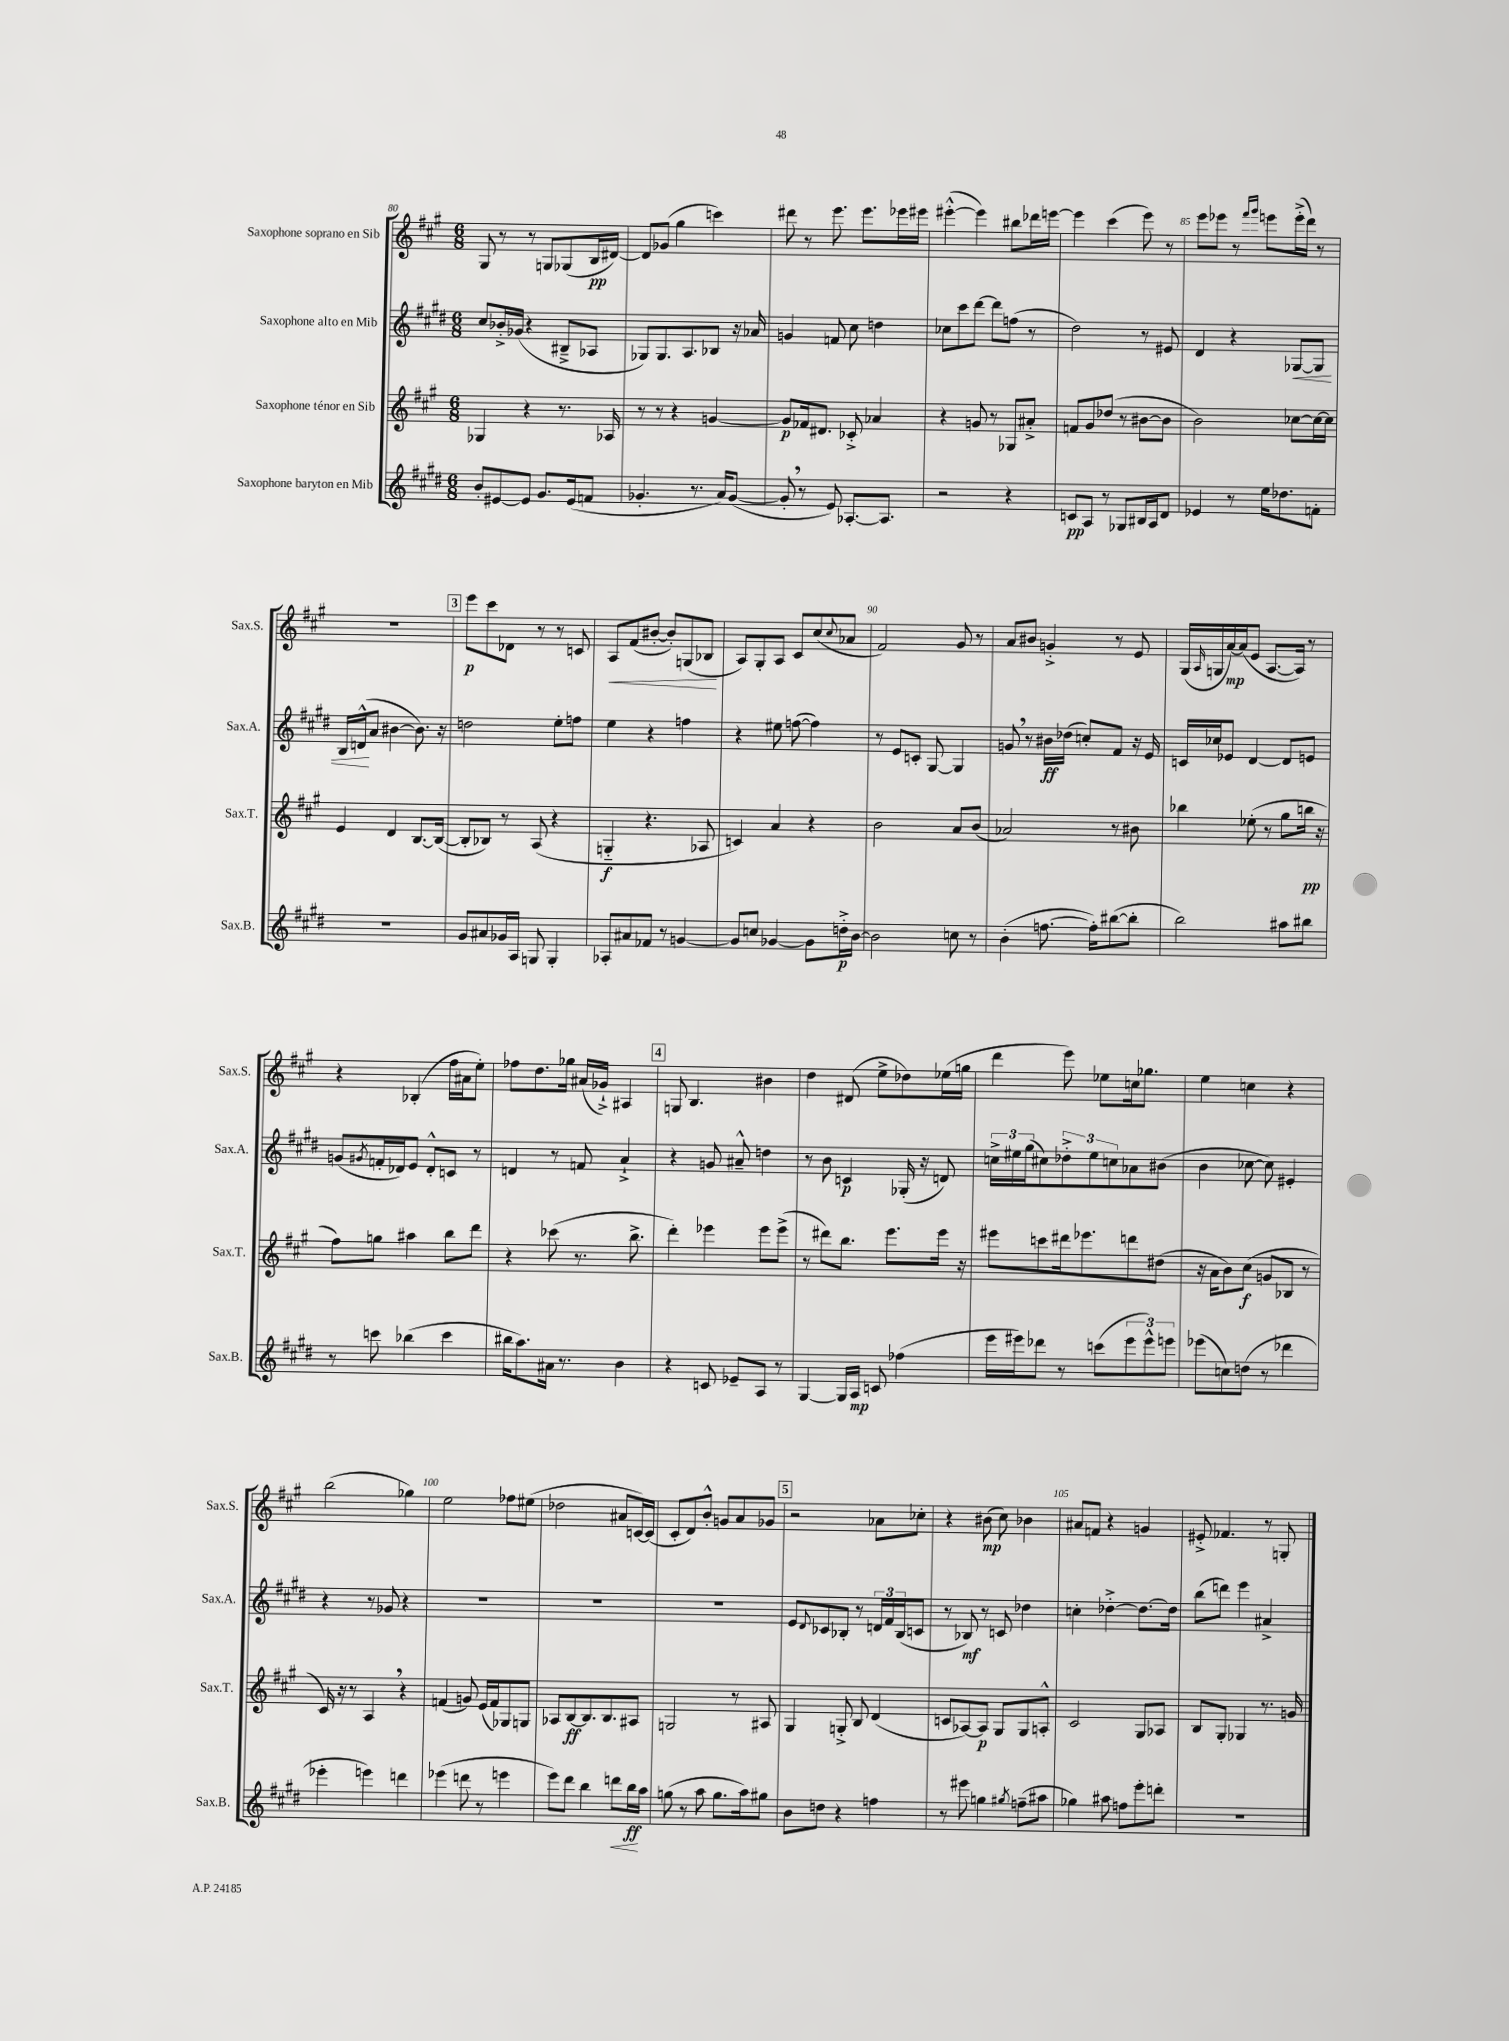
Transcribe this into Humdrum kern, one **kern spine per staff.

**kern	**kern	**kern	**kern
*staff4	*staff3	*staff2	*staff1
*clefG2	*clefG2	*clefG2	*clefG2
*k[f#c#g#d#]	*k[f#c#g#]	*k[f#c#g#d#]	*k[f#c#g#]
*M6/8	*M6/8	*M6/8	*M6/8
8b'	4G-	8cc#	8G#
[8e#	.	16b-'^	8r
.	.	(16g-	.
8e#]	4r	4r	8r
8.g#	.	.	8G
.	8.r	8B#~^	(8G-
(16e#	.	.	.
8f	.	8A-	16B
.	16A-	.	[16d#)
=	=	=	=
4.g-'	8r	8G-)	8d#]
.	8r	8.G-	(8g-
.	4r	.	4gg#
.	.	8.A	.
8.r	.	.	.
.	[4g	8B-	4ccc)
16a)	.	.	.
([8g-	.	16r	.
.	.	16a-	.
=	=	=	=
8g-']	8g]	4g	8ddd#
8r	16f-	.	8r
.	8.d#	.	.
8e)	.	8f	8.eee
[8.A-'	8c-'^	8cc#	.
.	.	.	8.eee
.	4a-	4dd	.
8.A-]	.	.	.
.	.	.	16eee-
.	.	.	16eee#
=	=	=	=
2r	4r	8cc-	([4eee#'^^
.	.	8ccc#	.
.	8g	[8ddd#	4eee#])
.	8r	8ddd#]	.
4r	8G-	(8ff	8bb#
.	8a#'^	8r	16ddd-
.	.	.	[16eee
=	=	=	=
8c	8f	2dd#)	4eee]
8A	8g#	.	.
8r	(8dd-	.	(4ccc#
8G-	8r	.	.
16B#	[8b#	8r	8eee)
16A	.	.	.
8d#	8b#]	8e#	8r
=	=	=	=
4e-	2b)	4d#	8eee
.	.	.	8eee-
8r	.	4r	8r
.	.	.	16qqfff#
.	.	.	16qqggg#
16ee	.	.	8eee
8.dd-	.	.	.
.	[8cc-	[8G-	(16eee'^
.	.	.	16ddd)
8f'	16cc-_	8G-]	8r
.	16cc-]	.	.
=	=	=	=
2.r	4e	16B	2.r
.	.	(16d^^	.
.	.	8a	.
.	4d	[4b#	.
.	[8.B	8.b#])	.
.	(16B_	16r	.
=	=	=	=
8g#	8B']	2dd	8eee
8a#	8B-)	.	8ccc#
16g-	8r	.	8d-
16A	.	.	.
8G	(8A	.	8r
4G'	4r	8ee'	8r
.	.	8ff	8c
=	=	=	=
8A-'	4G'~	4ee	8A
8a#	.	.	(8f#
8f-	4.r	4r	[8b#'
8r	.	.	8b#'])
[4g	.	4ff	(8G
.	8A-	.	8B-
=	=	=	=
8g]	4c)	4r	8A)
8cc	.	.	8G#'
[4g-	4a	8ee#	8A
.	.	([8ff	8c#
8g-]	4r	4ff])	(8cc#
.	.	.	8qqcc#
16dd'^	.	.	8a-
[16b	.	.	.
=	=	=	=
2b]	2b	8r	2f#)
.	.	8e	.
.	.	8c'	.
.	.	[8G#	.
8cc	8a	4G#]	8g#
8r	(8b	.	8r
=	=	=	=
(4b'	2a-)	8g	8a
.	.	8r	8b#
[8.ff	.	16b#	4g'^
.	.	(16dd-	.
.	.	8cc')	.
16ff'])	.	.	.
([8bb#	8r	8f#	8r
8bb#']	8b#	16r	8e
.	.	16e	.
=	=	=	=
2bb)	4bb-	16c	(16G#
.	.	.	16qqA
.	.	16cc-	16G
.	.	8e-	[16a)
.	.	.	(16a]
.	(8ee-'	[4d#	8e
.	8r	.	[8.A
8aa#	8gg#	8d#]	.
.	.	.	16A])
8bb#	16bb	8e	8r
.	16r	.	.
=	=	=	=
8r	8ff#)	(8g	4r
.	.	8qg#	.
8ccc	8gg	16f'	.
.	.	16d-)	.
(4bb-	4aa#	8e	(4B-'
.	.	8d-'^^	.
4ccc	8bb	8c	16ff#
.	.	.	16a#
.	8ddd	8r	8ee')
=	=	=	=
16bb#	4r	4d	8ff-
8.aa)	.	.	.
.	.	.	8.dd
16a#	(8ccc-	8r	.
8.r	.	.	16gg-
.	8.r	8f	(16a#
.	.	.	16g-`^)
4b	.	4a`^	4A#
.	8.bb^	.	.
=	=	=	=
4r	4ddd')	4r	8G
.	.	.	4.B
8c	4eee-	8g	.
8e-~	.	8a#~^^	.
8A	8eee-	4dd	4b#
8r	(8eee-^	.	.
=	=	=	=
[4G#	8r	8r	4dd
.	8ddd#)	8b	.
16G#]	8.bb	4c	(8d#
16A	.	.	.
8c	.	.	8ee^
.	8.eee	.	.
(4ff-	.	(16G-'	8dd-)
.	.	16r	.
.	16eee	8d)	(16ee-
.	16r	.	16gg
=	=	=	=
16eee	8eee#	24cc^	4ddd
.	.	24ee#	.
16eee#)	.	.	.
.	.	(24gg#	.
8ddd-	8ccc	8cc#)	.
8r	16ddd#	12dd-'^	8eee)
.	8.eee-	.	.
.	.	12ee#	.
(8ccc	.	.	8ee-
.	.	12cc	.
12eee#	8ddd	8a-	16cc
.	.	.	8.gg-
12eee#^^)	.	.	.
.	(8dd#	(8b#	.
12eee	.	.	.
=	=	=	=
(8eee-	16r	4b	4ee
.	16a	.	.
8cc)	8b)	.	.
(8dd	(8cc#	[8cc-	4cc
8r	8g	8cc-])	.
4ddd-	8B-	4e#'	4r
.	8r	.	.
=	=	=	=
4eee-'	16c#)	4r	(2bb
.	16r	.	.
.	8r	.	.
4eee)	4A	8r	.
.	.	8g-	.
4ddd	4r	4r	4gg-)
=	=	=	=
(4eee-	(4f	2.r	2ee
8ddd	8g)	.	.
8r	(16e	.	.
.	16f)	.	.
4eee	8G-	.	8ff-
.	8G	.	(8ee#
=	=	=	=
8eee)	8A-	2.r	2dd-
8ddd#	[8B	.	.
4bb	8.B]	.	.
.	8.B	.	.
8ddd	.	.	8a#
16bb	8A#	.	[16c)
16aa	.	.	(16c]
=	=	=	=
(8gg	2G	2.r	8c#'
8r	.	.	8d)
8aa	.	.	8b'^^
8.gg	.	.	8g
.	8r	.	8a
16aa)	.	.	.
8gg#	8A#	.	8g-
=	=	=	=
8b	4G#	8e	2r
.	.	8qqd#	.
8dd	.	8c-	.
4r	8G'^	8B-'	.
.	8B	8r	.
4ff	(4d	24d	8a-
.	.	24f#	.
.	.	(24B-	.
.	.	8c	8cc-'
=	=	=	=
8r	8c	8r	4r
8eee#	[8A-)	8B-)	.
4gg	8A-]	8r	(8b#
.	8G#	8c	8cc#)
8qgg#	.	.	.
(8ff~	8G#	4dd-	4b-
8aa#	8A'^^	.	.
=	=	=	=
4gg-)	2c#	4cc'	8a#
.	.	.	8f
8aa#	.	[4dd-'^	4r
8ff	.	.	.
8eee'	8G#	8.dd-_	4g
8ddd'	8A-	.	.
.	.	16dd-]	.
=	=	=	=
2.r	8B	(8bb	8e#'^
.	8G#'	8ddd)	4.f-
.	4G-	4eee	.
.	8.r	4a#^	8r
.	.	.	8G'
.	16g	.	.
==	==	==	==
*-	*-	*-	*-
